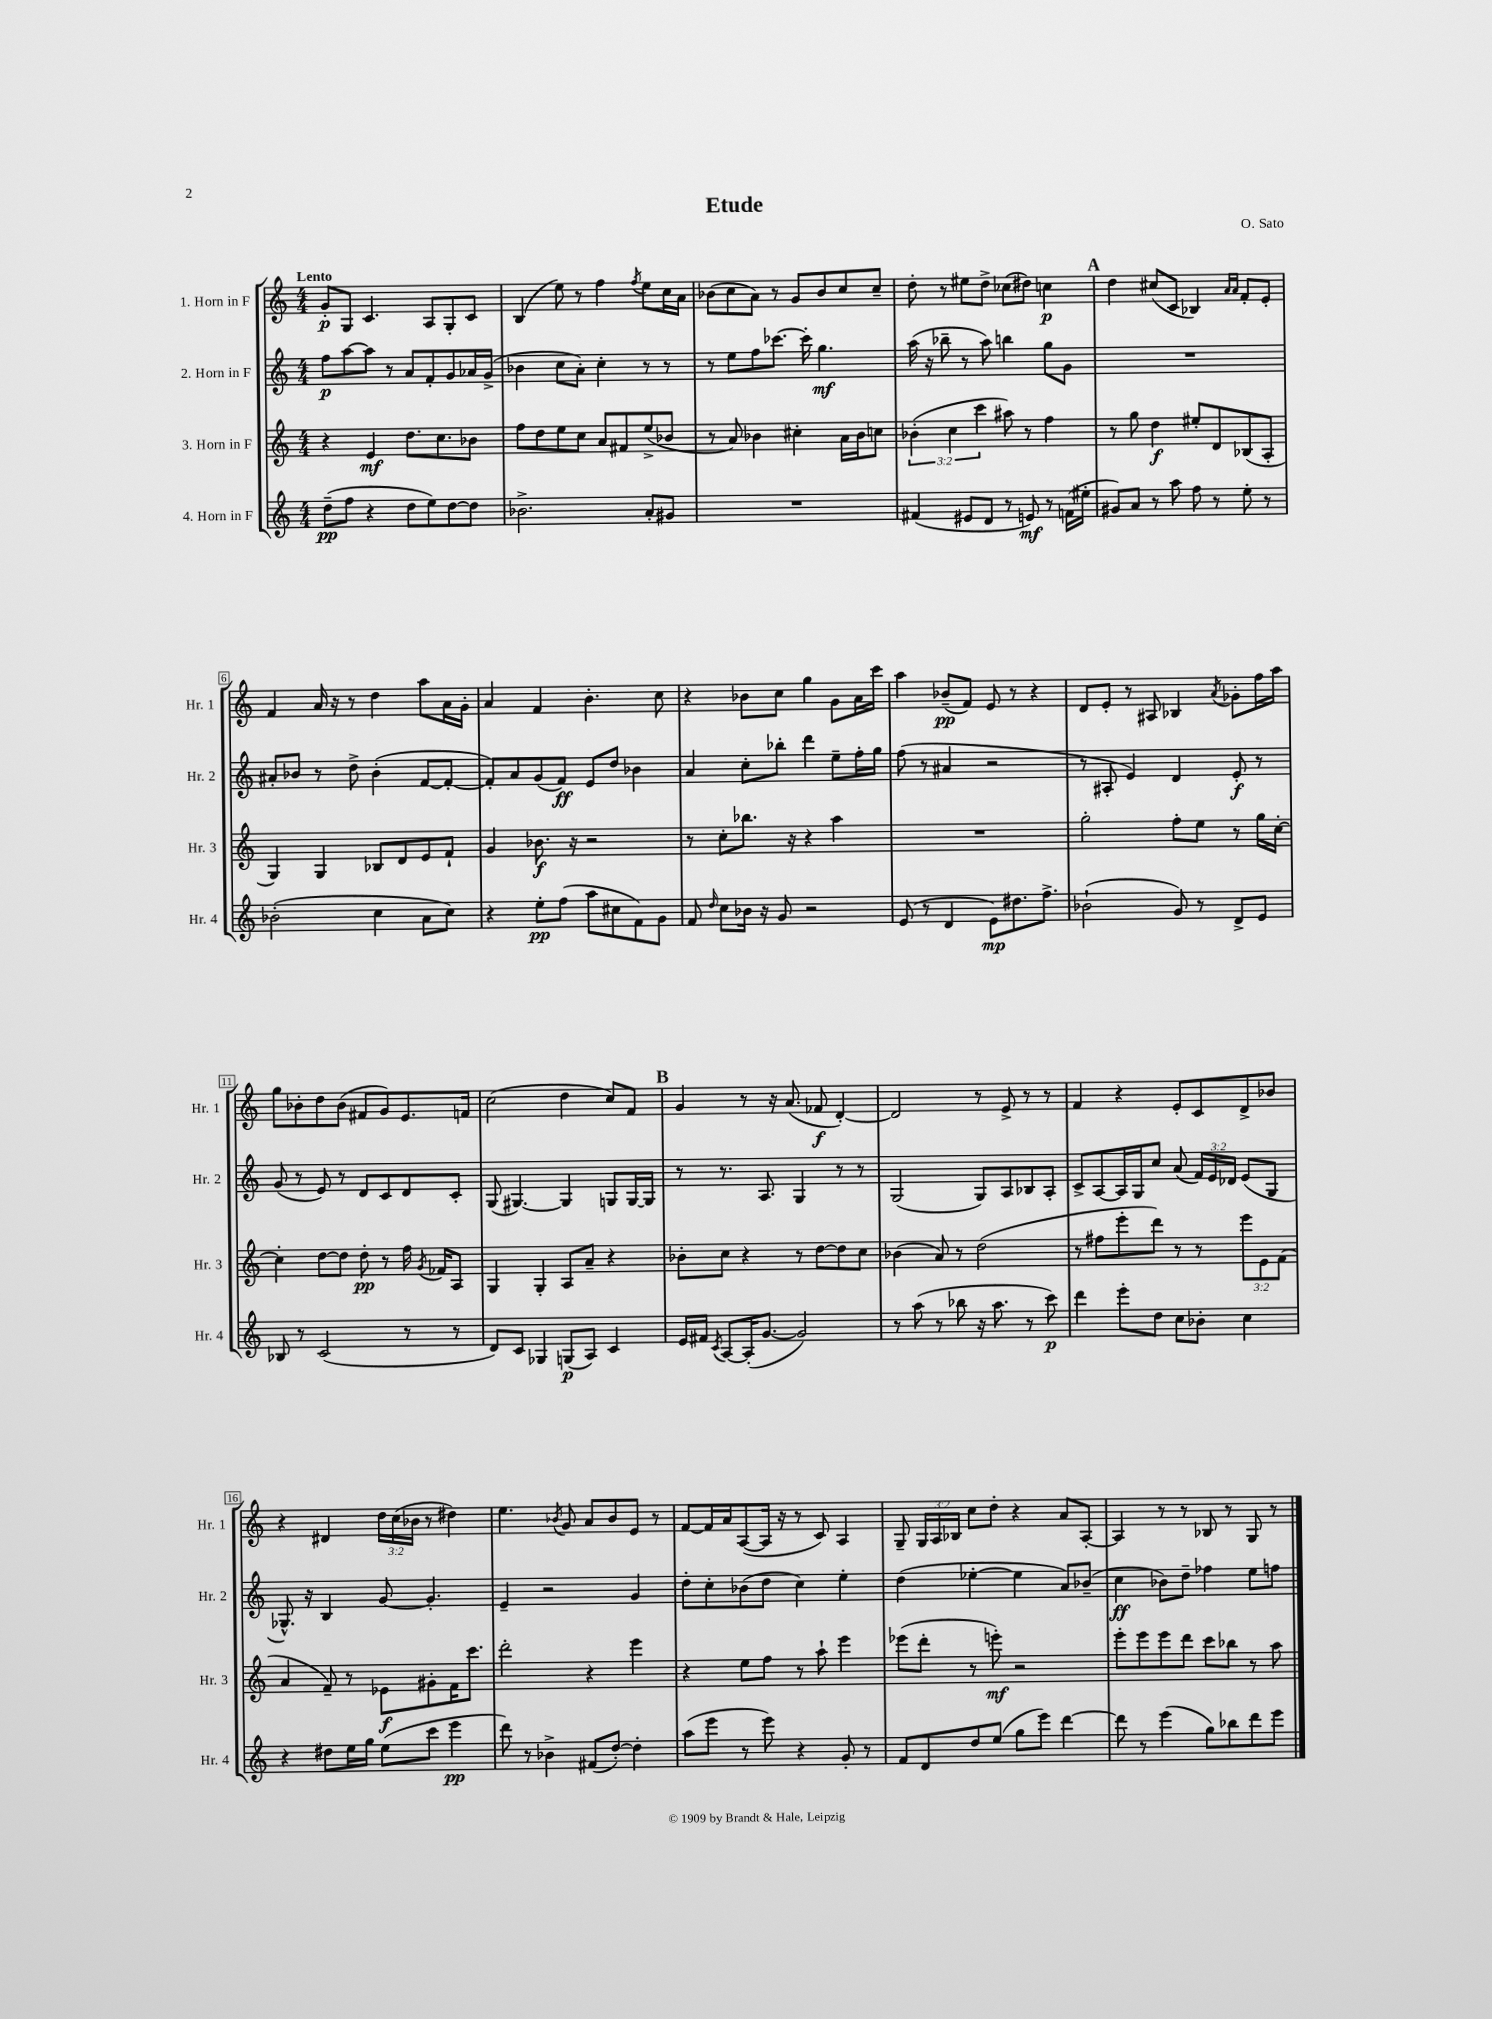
\header { title = "Etude" composer = "O. Sato" }
<<
\new StaffGroup <<
\new Staff = "s0" \with { instrumentName = "1. Horn in F" shortInstrumentName = "Hr. 1" } {
    \clef treble \key c \major \numericTimeSignature \time 4/4 \override Staff.TupletNumber.text = #tuplet-number::calc-fraction-text \tempo "Lento"
    \autoBeamOff g'8[-.\p g8] c'4. a8[ g8-. c'8] |
    b4( e''8) r8 f''4 \acciaccatura { f''8 } e''8[ c''16 a'16] |
    bes'8[( c''8 a'8]) r8 g'8[ bes'8 c''8 c''8]-- |
    d''8-. r8 eis''8[ d''8]-> ces''8[( dis''8]) c''4\p |
    \mark \markup { \bold "A" } d''4 cis''8[( c'8] bes4) \grace { a'16[ a'16] } f'8[-. e'8]-. |
    f'4 a'16 r16 r8 d''4 a''8[ a'16 g'16]-. |
    a'4 f'4 b'4.-. c''8 |
    r4 bes'8[ c''8] g''4 g'8[ a'16 c'''16] |
    a''4 bes'8[--\pp( f'8]) e'8 r8 r4 |
    d'8[ e'8]-. r8 ais8 bes4 \acciaccatura { a'8 } ges'8[-. f''16 a''16] |
    g''8[ bes'8-. d''8 bes'8]( fis'8[ g'8) e'8. f'16] |
    c''2( d''4 c''8[) f'8] |
    \mark \markup { \bold "B" } g'4 r8 r16 a'8.( fes'8\f d'4~-.) |
    d'2 r8 e'8-> r8 r8 |
    f'4 r4 e'8[-. c'8 d'8-> bes'8] |
    r4 dis'4 \tuplet 3/2 { d''16[ c''16( bes'16] } r8 dis''4) |
    e''4. \acciaccatura { bes'8 } g'8 a'8[ bes'8 e'8] r8 |
    f'8[~ f'16 a'16 a8~( a16] r16 r8 c'8) a4 |
    g8-- \tuplet 3/2 { g16[ a16 bes16] } c''8[ d''8]-. r4 a'8[ a8]~-. |
    a4 r8 r8 bes8 r8 g8 r8 \bar "|." |
}
\new Staff = "s1" \with { instrumentName = "2. Horn in F" shortInstrumentName = "Hr. 2" } {
    \clef treble \key c \major \numericTimeSignature \time 4/4 \override Staff.TupletNumber.text = #tuplet-number::calc-fraction-text
    \autoBeamOff f''8[\p a''8~ a''8] r8 a'8[ f'8-. g'8 aes'16 g'16]->( |
    bes'4 c''8[ a'8]-.) c''4-. r8 r8 |
    r8 e''8[ f''8 ces'''8.]~ ces'''16-. g''4.\mf |
    a''16( r16 bes''8-- r8 a''8) b''4 g''8[ g'8] |
    \mark \markup { \bold "A" } R1 |
    ais'8[-. bes'8] r8 d''8-> bes'4-.( f'8[~ f'8]~-. |
    f'8[-.) a'8 g'8( f'8]\ff) e'8[ d''8] bes'4 |
    a'4 c''8[-. bes''8]-. d'''4 e''8[-- f''16-. g''16] |
    f''8( r8 ais'4 r2 |
    r8 ais8-. e'4) d'4 e'8-.\f r8 |
    g'8( r8 e'8) r8 d'8[ c'8 d'8 c'8]-. |
    g8( gis4.~) gis4 g8[ g16~ g16] |
    \mark \markup { \bold "B" } r8 r8. a8. g4 r8 r8 |
    g2( g8[) a8 bes8 a8]-. |
    c'8[-> a8~ a16 g16 c''8] a'8( \tuplet 3/2 { f'16[) e'16 des'16] } e'8[( g8] |
    ges8.-^) r16 b4 g'8~ g'4.-. |
    e'4-- r2 g'4 |
    d''8[-. c''8-. bes'8( d''8] c''4) e''4-. |
    d''4( ees''4~-. ees''4 a'8[) bes'8]--( |
    c''4\ff bes'8[) d''8]-- fes''4 e''8[ f''8] \bar "|." |
}
\new Staff = "s2" \with { instrumentName = "3. Horn in F" shortInstrumentName = "Hr. 3" } {
    \clef treble \key c \major \numericTimeSignature \time 4/4 \override Staff.TupletNumber.text = #tuplet-number::calc-fraction-text
    \autoBeamOff r4 e'4\mf d''8.[ c''8. bes'8] |
    f''8[ d''8 e''8 c''8] a'8[ fis'8 e''8->( bes'8] |
    r8 a'8) bes'4 cis''4-. a'16[ bes'16 c''8] |
    \tuplet 3/2 { bes'4-.( c''4 c'''4 } ais''8) r8 f''4 |
    \mark \markup { \bold "A" } r8 g''8 d''4\f eis''8[-. d'8 bes8( a8]-. |
    g4) g4 bes8[ d'8 e'8 f'8]-! |
    g'4 bes'8.\f r16 r2 |
    r8 c''8[-. bes''8.] r16 r4 a''4 |
    R1 |
    g''2-. f''8[-. e''8] r8 g''16[ c''16]~-. |
    c''4-. d''8[~ d''8] d''8-.\pp r8 f''16 \acciaccatura { g'8 } fes'16[ a8] |
    g4 g4-. a8[ a'8]-- r4 |
    \mark \markup { \bold "B" } bes'8[-. c''8] r4 r8 d''8[~ d''8 c''8] |
    bes'4( a'8) r8 d''2( |
    r8 fis''8[ e'''8-. d'''8]) r8 r8 \tuplet 3/2 { e'''8[ e'8 f'8]( } |
    a'4 f'8--) r8 ees'8[\f gis'8-. f'16 c'''8.] |
    d'''2-. r4 e'''4 |
    r4 e''8[ f''8] r8 a''8-! e'''4 |
    ees'''8[( d'''8]-. r8 e'''8-.\mf) r2 |
    e'''8[-. e'''8 e'''8 d'''8] c'''8[ bes''8] r8 a''8 \bar "|." |
}
\new Staff = "s3" \with { instrumentName = "4. Horn in F" shortInstrumentName = "Hr. 4" } {
    \clef treble \key c \major \numericTimeSignature \time 4/4
    \autoBeamOff d''8[--\pp( f''8] r4 d''8[ e''8) d''8~ d''8] |
    bes'2.-> a'8[-. gis'8] |
    R1 |
    fis'4( eis'8[ d'8] r8 e'8\mf) r8 f'16[( eis''16]-. |
    \mark \markup { \bold "A" } gis'8[) a'8] r8 a''8 f''8 r8 e''8-. r8 |
    bes'2-.( c''4 a'8[ c''8]) |
    r4 e''8[-.\pp f''8]( a''8[ cis''8 f'8) g'8] |
    f'8 \grace { d''16 } c''8[ bes'16] r16 g'8 r2 |
    e'8( r8 d'4 e'8[\mp) dis''8. f''8.]-> |
    bes'2-!( g'8) r8 d'8[-> e'8] |
    bes8 r8 c'2( r8 r8 |
    d'8[) c'8] ges4 g8[\p( a8]) c'4 |
    \mark \markup { \bold "B" } e'16[ fis'16] \acciaccatura { c'8 } a8[~ a16-.( g'8.]~ g'2) |
    r8 a''8( r8 bes''8 r16 a''8. r8 c'''8\p) |
    d'''4 e'''8[-. d''8] c''8[ bes'8]-. c''4 |
    r4 dis''8[ e''16 g''16] e''8[( c'''8] e'''4\pp |
    d'''8) r8 bes'4-> fis'8[( d''8]~-.) d''4-. |
    a''8[( e'''8] r8 e'''8) r4 g'8-. r8 |
    f'8[ d'8 d''8 e''8]( g''8[ e'''8]) d'''4~ |
    d'''8 r8 e'''4( g''8[) bes''8 d'''8 e'''8] \bar "|." |
}
>>
>>
\layout { \context { \Score \override BarNumber.stencil = #(make-stencil-boxer 0.1 0.3 ly:text-interface::print) } }
